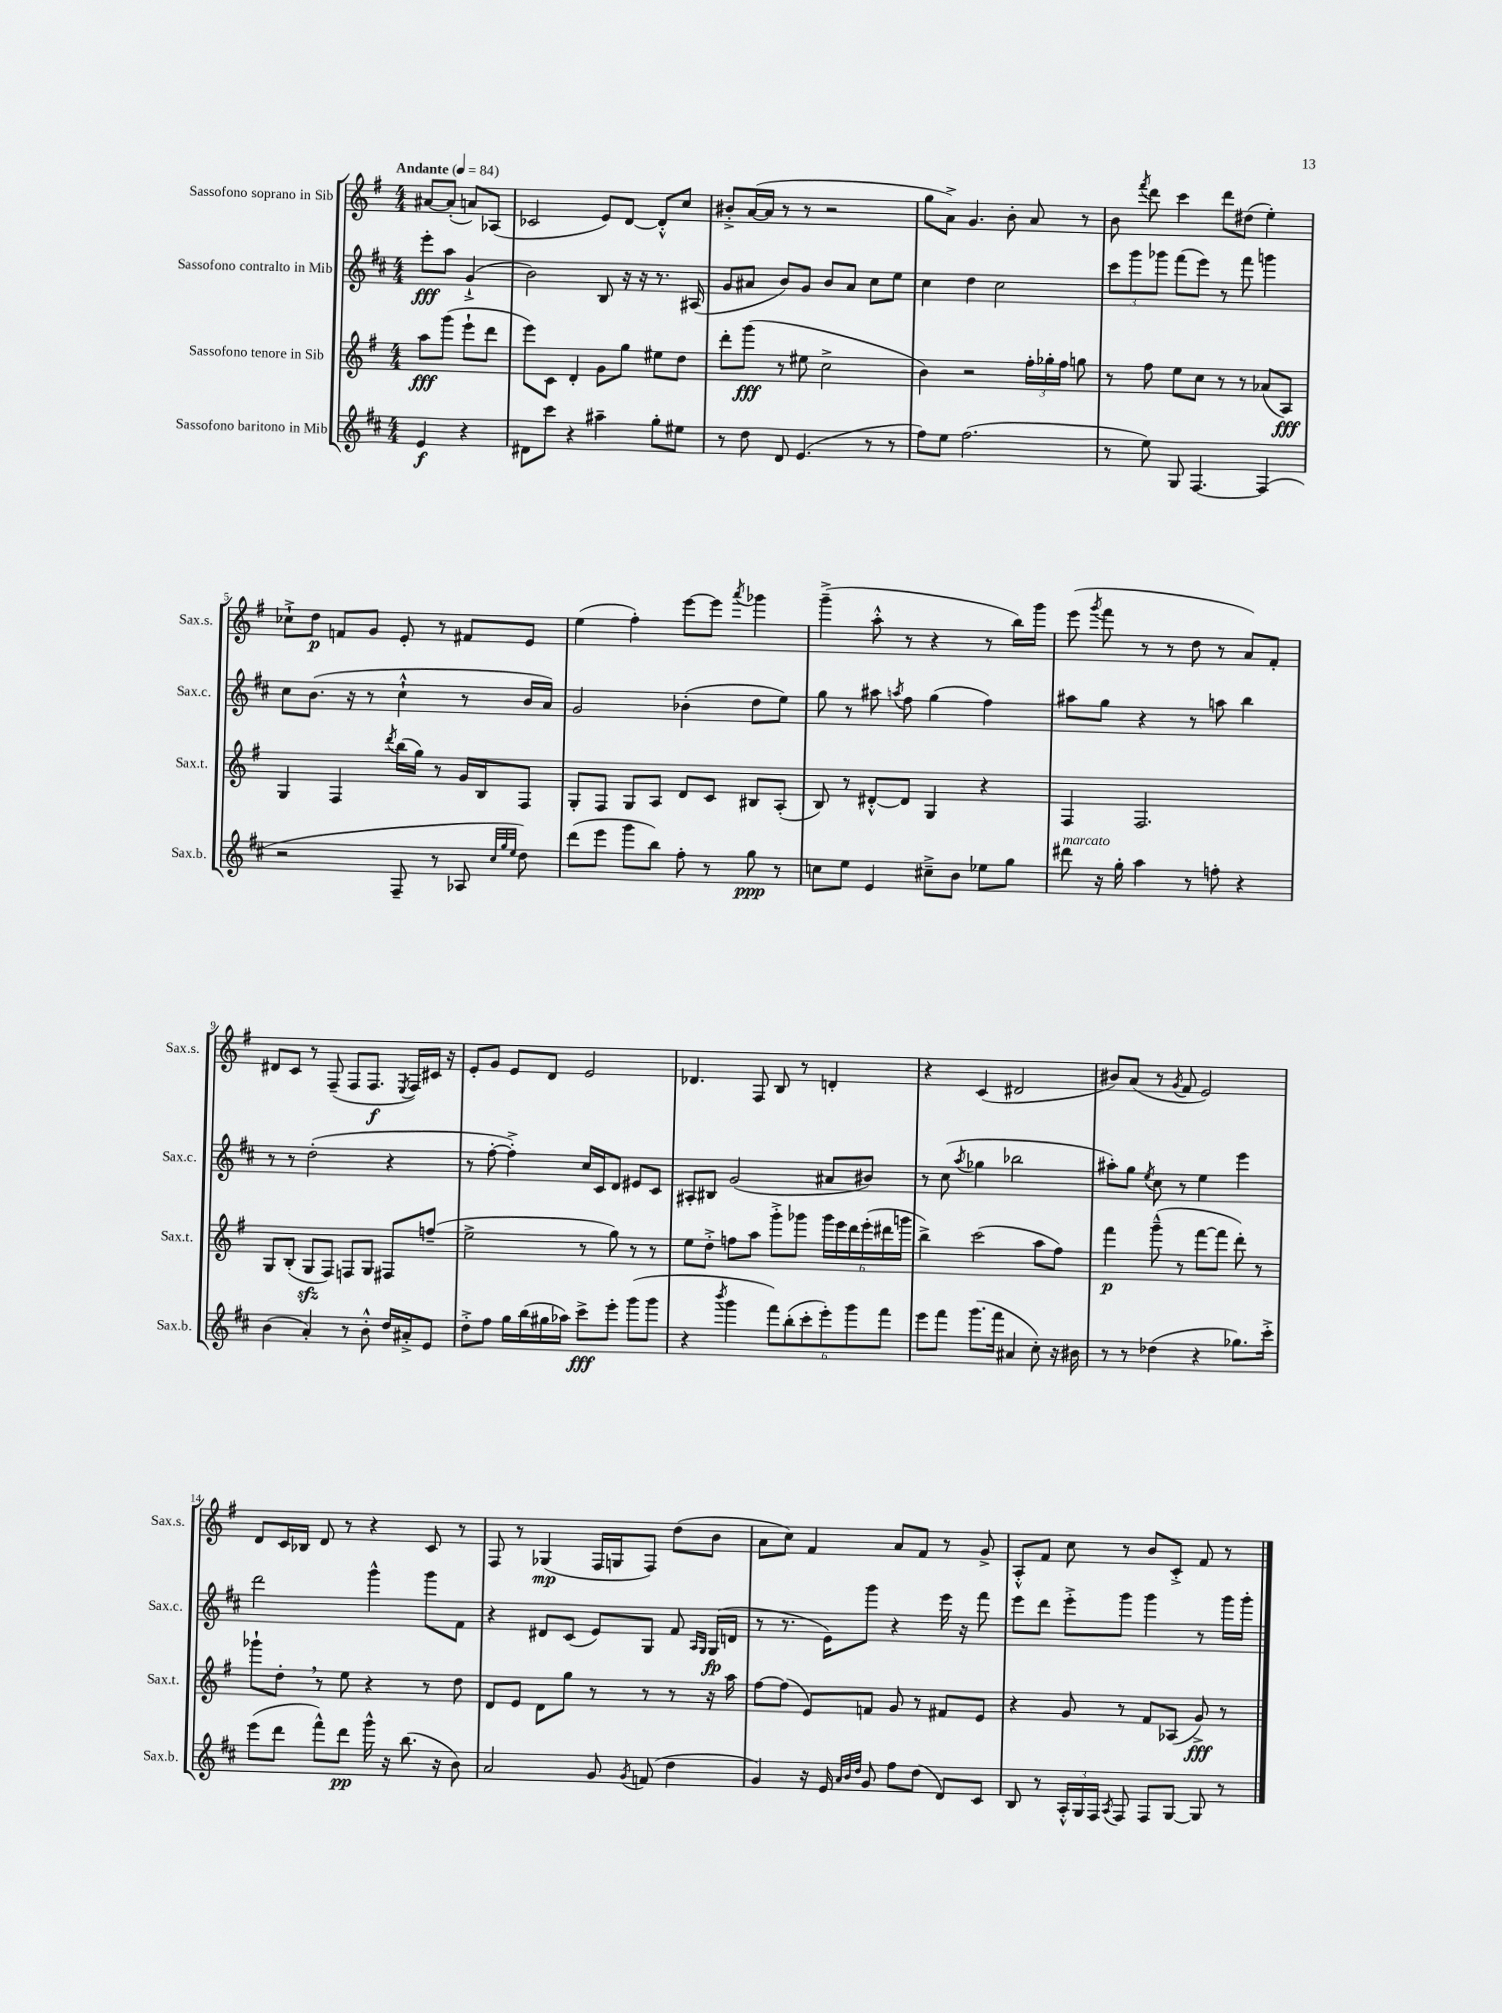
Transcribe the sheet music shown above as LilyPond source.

<<
\new StaffGroup <<
\new Staff = "s0" \with { instrumentName = "Sassofono soprano in Sib" shortInstrumentName = "Sax.s." } {
    \clef treble \key g \major \numericTimeSignature \time 4/4 \partial 2 \tempo "Andante" 4 = 84
    \autoBeamOff ais'8[~ ais'8]-.( a'8[) aes8]( |
    ces'2 e'8[) d'8]~ d'8[-.-^ c''8] |
    bis'8[-.-> a'16~( a'16] r8 r8 r2 |
    g''8[ a'8]->) g'4. b'8-. a'8 r8 |
    b'8 \acciaccatura { fis'''8 } d'''8 c'''4 d'''8[ dis''8]( e''4-.) |
    ces''8[-!-> d''8]\p f'8[ g'8] e'8-. r8 fis'8[ e'8] |
    e''4( fis''4-.) e'''8[~ e'''8] \acciaccatura { a'''8 } ges'''4 |
    g'''4--->( a''8-.-^ r8 r4 r8 b''16[) g'''16] |
    e'''8( \acciaccatura { g'''8 } fis'''8 r8 r8 d''8 r8 a'8[) fis'8]-. |
    dis'8[ c'8] r8 fis8--( fis8[ fis8.]\f \acciaccatura { e8 } fis16[) cis'16] r16 |
    e'8[-. g'8] e'8[ d'8] e'2 |
    des'4. fis8 b8 r8 d'4-. |
    r4 c'4( dis'2 |
    bis'8[) a'8]( r8 \acciaccatura { g'8 } fis'8 e'2) |
    d'8[ c'16 bes16] d'8 r8 r4 c'8 r8 |
    fis8 r8 ges4\mp( fis16[ g16 fis8]) d''8[( b'8] |
    a'8[ c''8]) fis'4 a'8[ fis'8] r8 g'8-> |
    a8[-.-^ fis'8] c''8 r8 b'8[ c'8]-.-> fis'8 r8 \bar "|." |
}
\new Staff = "s1" \with { instrumentName = "Sassofono contralto in Mib" shortInstrumentName = "Sax.c." } {
    \clef treble \key d \major \numericTimeSignature \time 4/4 \partial 2
    \autoBeamOff e'''8[-.\fff a''8] g'4-!->( |
    b'2) b8 r16 r16 r8. ais16( |
    g'8[ ais'8] b'8[) g'8] b'8[ ais'8] cis''8[ e''8] |
    cis''4 d''4 cis''2 |
    \tuplet 3/2 { cis'''8[ g'''8 ges'''8] } fis'''8[( e'''8]) r8 fis'''8 g'''4 |
    cis''8[ b'8.]( r16 r8 cis''4-!-^ r8 b'16[ a'16]) |
    g'2 bes'4-.( d''8[ e''8]) |
    g''8 r8 ais''8 \acciaccatura { a''8 } fis''8 g''4( fis''4) |
    ais''8[ g''8] r4 r8 a''8 b''4 |
    r8 r8 d''2-.( r4 |
    r8 fis''8~-. fis''4-.->) cis''16[ cis'16 d'8] eis'8[ cis'8] |
    ais8[-. bis8] g'2( ais'8[ bis'8]) |
    r8 cis''8( \acciaccatura { a''8 } ges''4 bes''2 |
    ais''8[-.) g''8] \acciaccatura { e''8 } cis''8 r8 e''4 e'''4 |
    d'''2 g'''4-^ g'''8[ fis'8] |
    r4 dis'8[ cis'8]( e'8[) g8] fis'8 \grace { a16[ g16] } g16[\fp( d'16] |
    r8 r8. e'16[) g'''8] r4 e'''16 r16 fis'''8 |
    e'''8[ d'''8] e'''8[-.-> g'''8] g'''4 r8 g'''16[ g'''16]-. \bar "|." |
}
\new Staff = "s2" \with { instrumentName = "Sassofono tenore in Sib" shortInstrumentName = "Sax.t." } {
    \clef treble \key g \major \numericTimeSignature \time 4/4 \partial 2
    \autoBeamOff a''8[\fff g'''8]( e'''8[-! d'''8] |
    e'''8[) c'8] d'4-. g'8[ g''8] eis''8[ d''8] |
    d'''8[-. g'''8]\fff( r8 eis''8 c''2-> |
    b'4) r2 \tuplet 3/2 { fis''16[-. ges''16-. fis''16] } g''8 |
    r8 fis''8 e''8[ c''8] r8 r8 aes'8[( a8]\fff) |
    g4 fis4 \acciaccatura { d'''8 } b''16[( g''16]) r8 g'16[ b16 fis8] |
    g8[-. fis8] g8[ a8] d'8[ c'8] bis8[ a8]-.( |
    b8) r8 dis'8[~-.-^ dis'8] g4 r4 |
    fis4 fis2. |
    g8[ b8]-.( g8[\sfz fis8]) f8[ g8] fis8[ f''8]--( |
    e''2-> r8 g''8) r8 r8 |
    e''8[ d''8]-.-> f''8[ a''8] g'''8[-.-> ges'''8] \tuplet 6/4 { ges'''16[ e'''16 d'''16 e'''16-.( dis'''16 g'''16] } |
    b''4->) c'''2( a''8[ fis''8]) |
    fis'''4\p g'''8---^( r8 fis'''8[~ fis'''8] d'''8-.) r8 |
    ges'''8[-! d''8]-. \breathe r8 e''8 r4 r8 d''8 |
    d'8[ e'8] d'8[ g''8] r8 r8 r8 r16 a''16 |
    fis''8[~ fis''8]( e'8[) f'8] g'8 r8 fis'8[ e'8] |
    r4 g'8 r8 fis'8[ aes8]( g'8->\fff) r8 \bar "|." |
}
\new Staff = "s3" \with { instrumentName = "Sassofono baritono in Mib" shortInstrumentName = "Sax.b." } {
    \clef treble \key d \major \numericTimeSignature \time 4/4 \partial 2
    \autoBeamOff e'4\f r4 |
    dis'8[ cis'''8] r4 ais''4-- g''8[-. eis''8] |
    r8 d''8 d'8 e'4.( r8 r8 |
    fis''8[) e''8] fis''2.( |
    r8 e''8) g8 fis4.~ fis4( |
    r2 fis8-- r8 aes8 \grace { cis''32[ g''32 e''32] } d''8) |
    d'''8[( e'''8] g'''8[ b''8]) fis''8-. r8 g''8\ppp r8 |
    c''8[ e''8] e'4 cis''8[---> b'8] ees''8[ g''8] |
    dis'''8^\markup { \italic "marcato" } r16 g''16-. a''4 r8 f''8-. r4 |
    b'4( a'4-.) r8 b'8-.-^ d''16[ ais'16-.-> e'8] |
    d''8[-.-> fis''8] g''16[ b''16( gis''16 aes''16]) cis'''8[->\fff e'''8]-. g'''8[( g'''8] |
    r4 \acciaccatura { b'''8 } g'''4 \tuplet 6/4 { fis'''8[) b''8-.( cis'''8-. e'''8-.) g'''8 fis'''8] } |
    e'''8[ fis'''8] g'''8.[( fis'''16] ais'4 cis''8-.) r16 bis'16 |
    r8 r8 des''4( r4 ges''8.[) cis'''16]-.-> |
    e'''8[( d'''8] fis'''8[-^) d'''8]\pp g'''16-^ r16 b''8.( r16 b'8) |
    a'2 g'8 \acciaccatura { g'8 } f'8( d''4 |
    g'4) r16 e'16 \grace { a'32[ b'32 d''32] } g'8 fis''8[ d''8]( d'8[) cis'8] |
    b8 r8 \tuplet 3/2 { a16[-.-^ g16 fis16] } \acciaccatura { a8 } fis8 fis8[ g8]~ g8 r8 \bar "|." |
}
>>
>>
